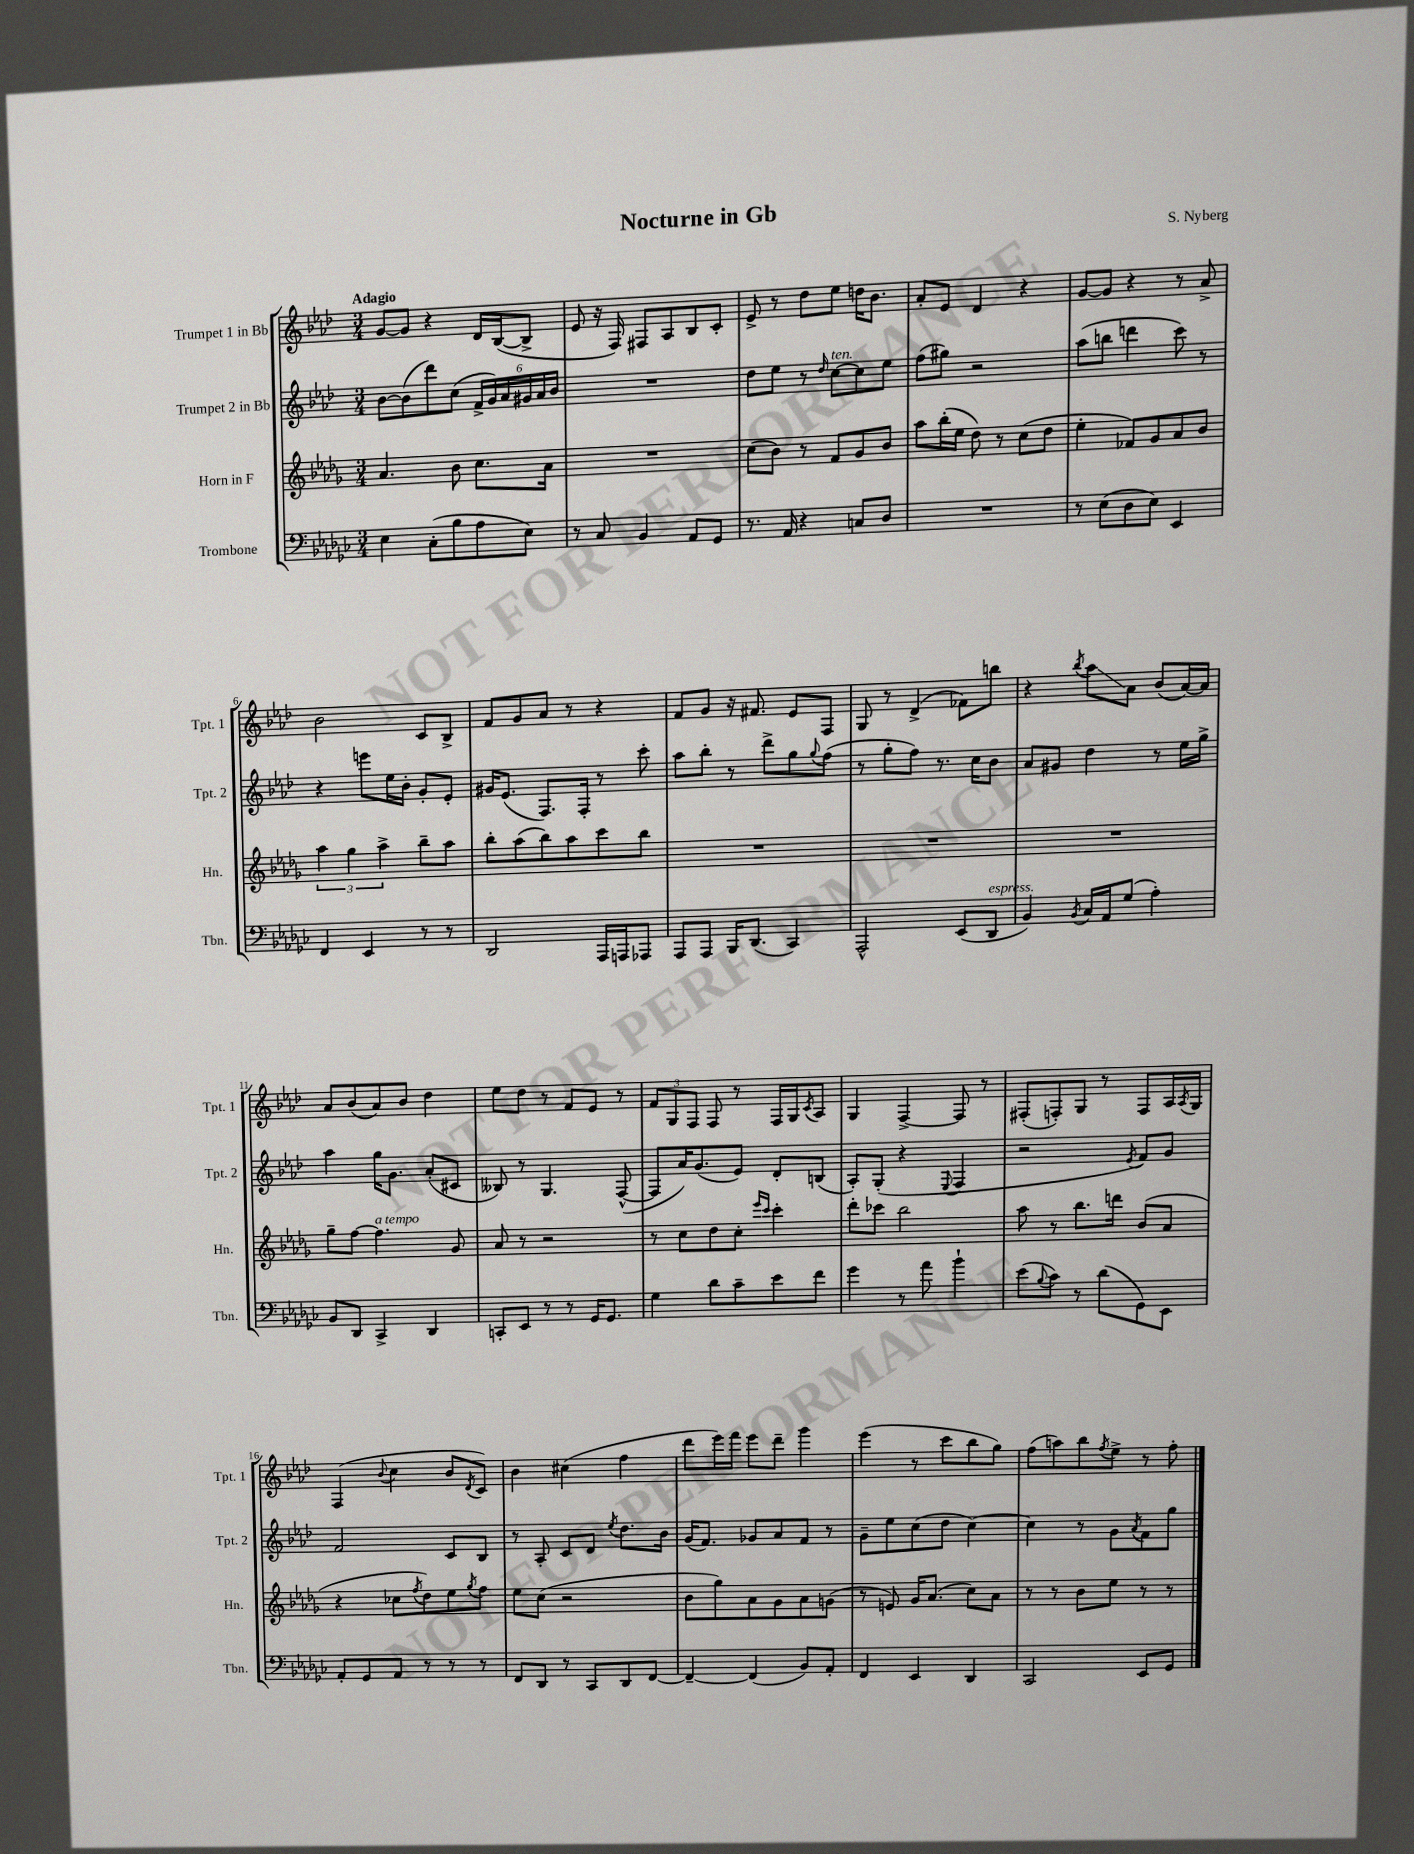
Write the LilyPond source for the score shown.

\header { title = "Nocturne in Gb" composer = "S. Nyberg" }
<<
\new StaffGroup <<
\new Staff = "s0" \with { instrumentName = "Trumpet 1 in Bb" shortInstrumentName = "Tpt. 1" } {
    \clef treble \key aes \major \numericTimeSignature \time 3/4 \tempo "Adagio"
    g'8~ g'8 r4 des'16 bes16~( bes8-> |
    ees'8 r16 f16) fis8 aes8 bes8 c'8-. |
    ees'8-> r8 des''8 ees''8 d''16 bes'8. |
    aes'8-. ees'8 des'4 r4 |
    g'8~ g'8 r4 r8 aes'8-> |
    bes'2 c'8 bes8-> |
    f'8 g'8 aes'8 r8 r4 |
    f'8 g'8 r16 fis'8. ees'8 f8 |
    g8 r8 des'4->( fes'8) b''8 |
    r4 \acciaccatura { bes''8 } aes''8\glissando aes'8 bes'8( aes'16~) aes'16 |
    aes'8 bes'8( aes'8) bes'8 des''4 |
    ees''8 des''8 r8 f'8 ees'8 r8 |
    \tuplet 3/2 { f'8 g8 f8 } f8 r8 f16 g16 \acciaccatura { c'8 } aes8 |
    g4 f4~-> f8 r8 |
    fis8-.( f8-.) g8 r8 f8 aes16 \acciaccatura { aes8 } g16 |
    f4( \appoggiatura { bes'8 } c''4 bes'8 \acciaccatura { des'8 } c'8) |
    bes'4 cis''4( f''4 |
    des'''8 ees'''16) f'''16 ees'''8 des'''8-- g'''4 |
    ees'''4( r8 c'''8 bes''8 g''8) |
    f''8( a''8) bes''8 \acciaccatura { f''8 } ees''8-> r8 f''8-. \bar "|." |
}
\new Staff = "s1" \with { instrumentName = "Trumpet 2 in Bb" shortInstrumentName = "Tpt. 2" } {
    \clef treble \key aes \major \numericTimeSignature \time 3/4
    bes'8~ bes'8( des'''8) c''8( \tuplet 6/4 { f'16-> g'16) aes'16 gis'16 aes'16 bes'16 } |
    R2. |
    des''8 ees''8 r8 \grace { des''16 } c''8~^\markup { \italic "ten." } c''8 ees''8 |
    f''8( gis''8) r2 |
    aes''8( b''8 d'''4 c'''8) r8 |
    r4 e'''8 ees''16 bes'16-. g'8-. ees'8-. |
    gis'16 ees'8.( f8.) f16-. r8 c'''8-. |
    aes''8 bes''8-. r8 des'''8-> g''8 \appoggiatura { g''8 } f''8( |
    r8 g''8-. f''8) r8. c''16 bes'8 |
    aes'8 gis'8 des''4 r8 ees''16 g''16-> |
    aes''4 g''16 g'8. aes'8-.( cis'8 |
    beses8) r8 g4. f8~-^( |
    f8 aes'16) g'8.( ees'8) des'8-. b8( |
    aes8-.) g8-.( r4 \appoggiatura { ees8 } f4 |
    r2 \acciaccatura { ees'8 } f'8) g'8 |
    f'2 c'8 bes8 |
    r8 aes8-. c'8 des'8 \acciaccatura { ees''8 } des''8. bes'16 |
    g'16( f'8.) ges'8 aes'8 f'8 r8 |
    g'8-- ees''8 c''8( des''8 c''4~) |
    c''4 r8 g'8 \acciaccatura { aes'8 } f'8 g''8 \bar "|." |
}
\new Staff = "s2" \with { instrumentName = "Horn in F" shortInstrumentName = "Hn." } {
    \clef treble \key des \major \numericTimeSignature \time 3/4
    aes'4. bes'8 c''8. aes'16 |
    R2. |
    c''8( bes'8) r8 f'8 ges'8 bes'8 |
    aes''8 bes''16-.( ees''16 des''8) r8 c''8( des''8 |
    ees''4-. fes'8) ges'8 aes'8 bes'8 |
    \tuplet 3/2 { aes''4 ges''4 aes''4-> } bes''8-- aes''8 |
    bes''8-. aes''8( bes''8) aes''8 c'''8 bes''8 |
    R2. |
    R2. |
    R2. |
    ges''8-- f''8~ f''4.^\markup { \italic "a tempo" } ges'8 |
    aes'8 r8 r2 |
    r8 c''8 des''8 c''8-. \grace { ees'''16 c'''16 } c'''4-. |
    des'''8-. ces'''8 bes''2 |
    aes''8 r8 bes''8. d'''16 bes'8( aes'8 |
    r4 ces''8 \acciaccatura { f''8 } des''8) ees''8 \acciaccatura { ges''8 } f''8 |
    ees''8 c''8( r2 |
    bes'8 ges''8) aes'8 ges'8 aes'8 g'8( |
    r8 e'8) ges'16 aes'8.( c''8) aes'8 |
    r8 r8 bes'8 ees''8 r8 r8 \bar "|." |
}
\new Staff = "s3" \with { instrumentName = "Trombone" shortInstrumentName = "Tbn." } {
    \clef bass \key ges \major \numericTimeSignature \time 3/4
    ees4 ces8-.( bes8 aes8 ees8) |
    r8 ces8 bes,4 aes,8 ges,8 |
    r8. aes,16 r4 c8 des8 |
    R2. |
    r8 ees8( des8 ees8) ees,4 |
    f,4 ees,4 r8 r8 |
    des,2 aes,,16 a,,16 aes,,8 |
    aes,,8 aes,,8 bes,,16 des,8.( ces,4) |
    aes,,2-^ ees,8( des,8^\markup { \italic "espress." } |
    bes,4) \acciaccatura { bes,8 } ces16 aes,16 ges8( aes4-.) |
    bes,8 des,8 ces,4-> des,4 |
    c,8-. ees,8 r8 r8 ges,16 ges,8. |
    ges4 des'8 ces'8-- ees'8 f'8 |
    ges'4 r8 aes'8 bes'4-! |
    ees'8( \appoggiatura { bes8 } ces'8) r8 des'8( ges,8) ees,8 |
    aes,8-. ges,8 aes,8 r8 r8 r8 |
    f,8 des,8 r8 ces,8 des,8 f,8~ |
    f,4~-- f,4( bes,8) aes,8-. |
    f,4 ees,4 des,4 |
    ces,2 ees,8 ges,8 \bar "|." |
}
>>
>>
